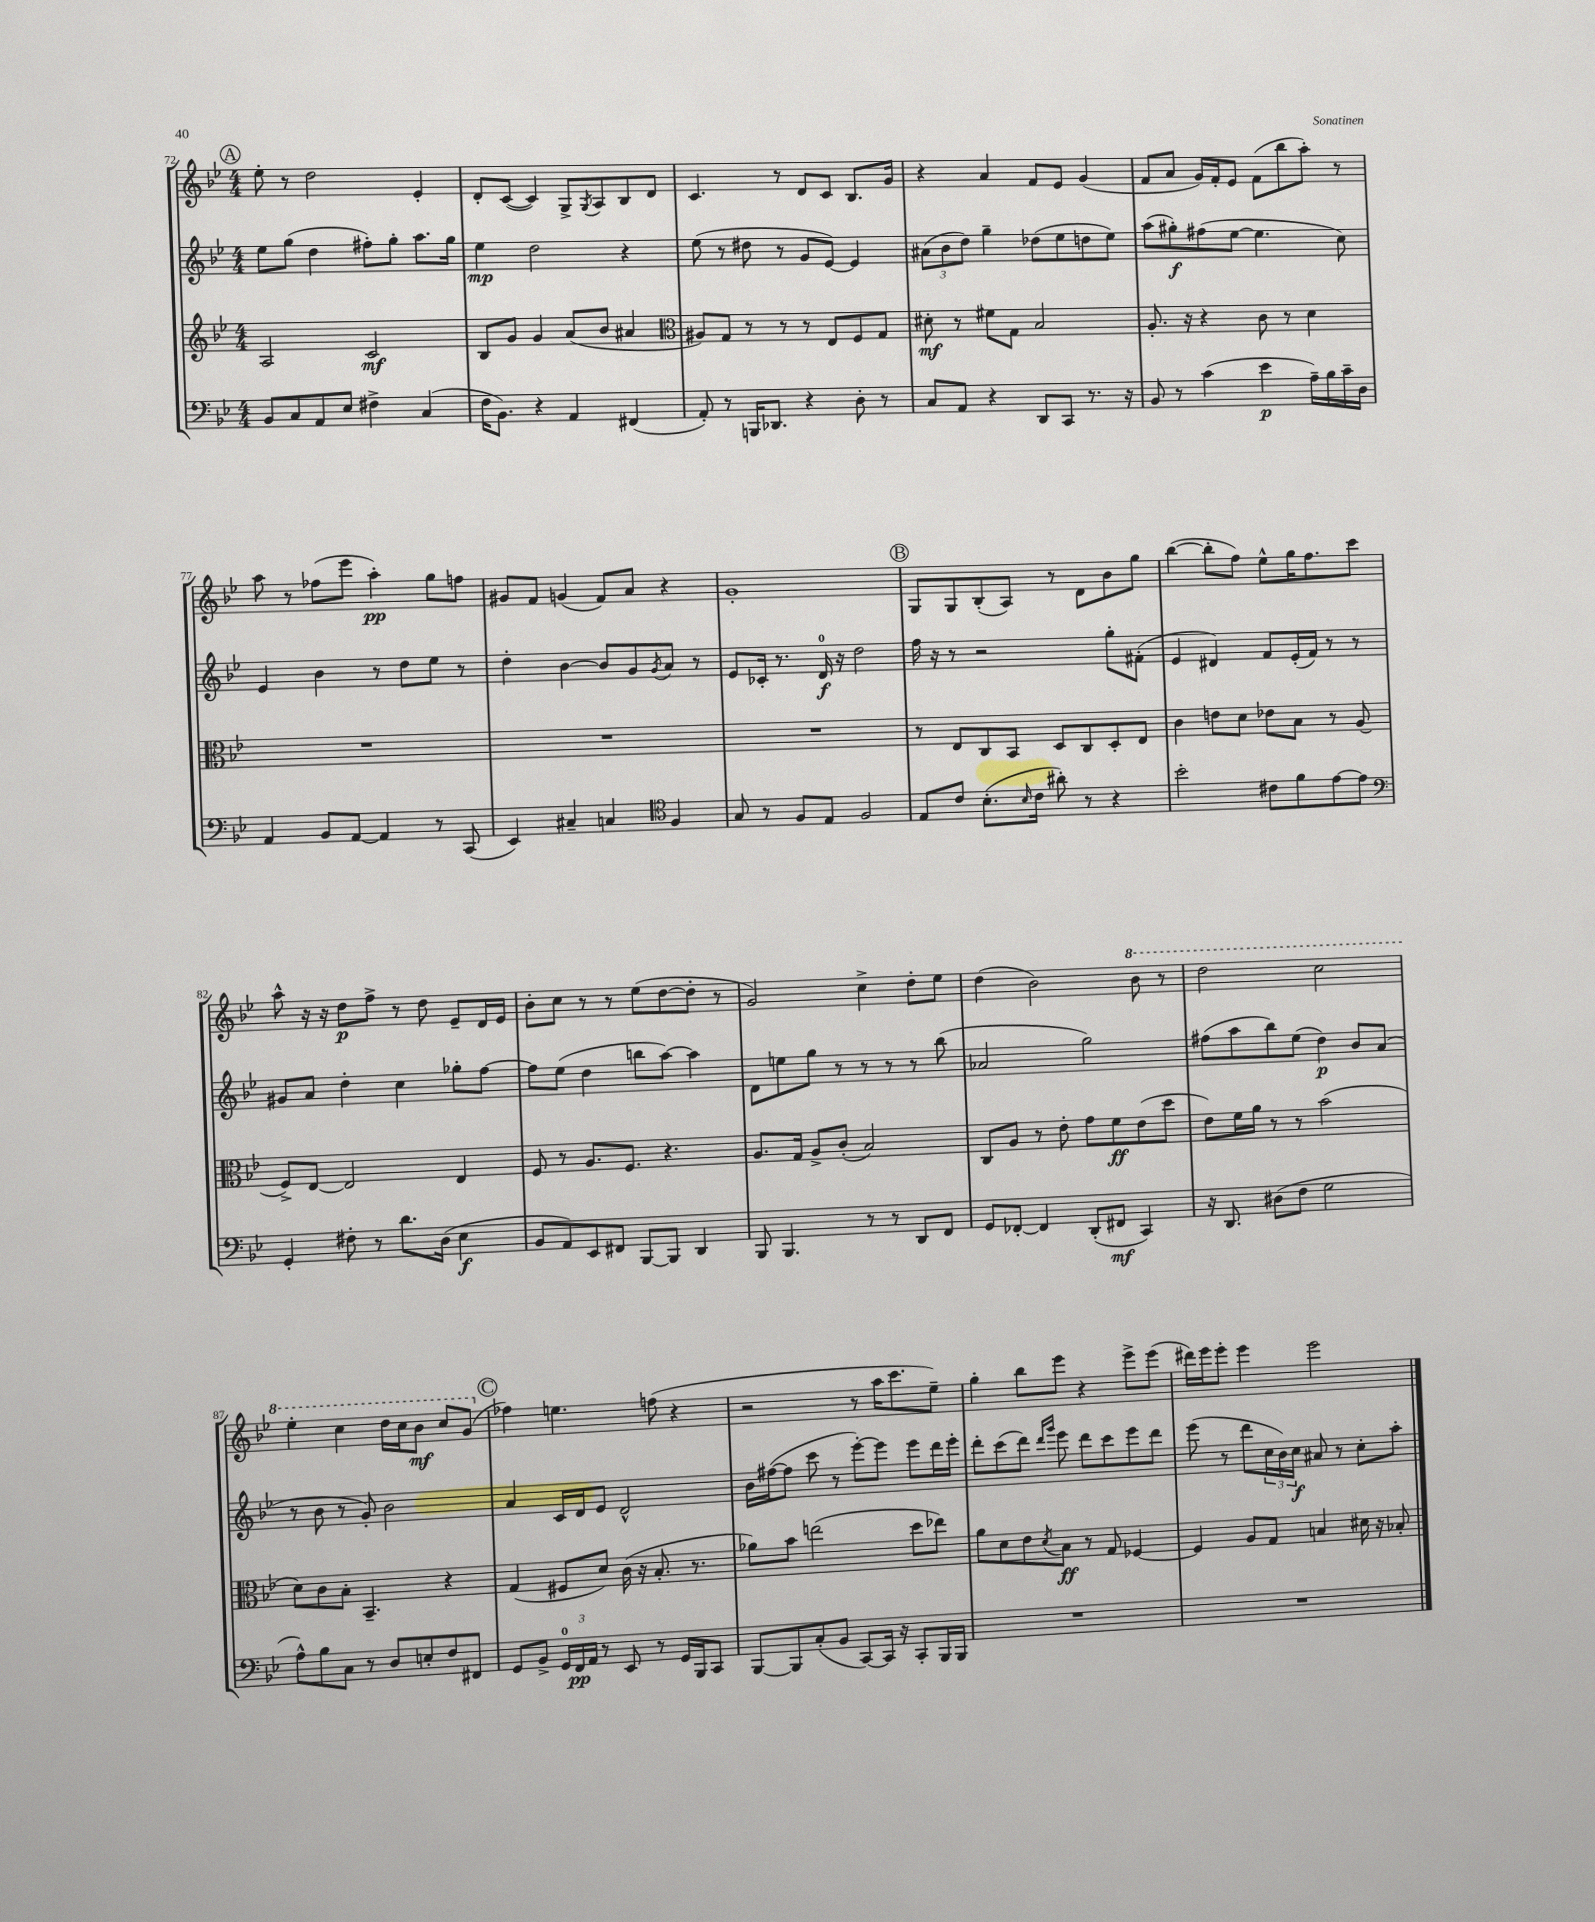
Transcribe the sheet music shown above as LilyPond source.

<<
\new StaffGroup <<
\new Staff = "s0" {
    \clef treble \key bes \major \numericTimeSignature \time 4/4
    \mark \markup { \circle "A" } ees''8-. r8 d''2 ees'4-. |
    d'8-. c'8~( c'4) g8-> \acciaccatura { g8 } a8 bes8 d'8 |
    c'4. r8 d'8 c'8 bes8. g'16 |
    r4 a'4 f'8 ees'8 g'4( |
    f'8 a'8 g'16) f'16-. ees'8 f'8( bes''8 a''8-.) r8 |
    a''8 r8 fes''8( ees'''8 a''4-.\pp) g''8 f''8 |
    gis'8 f'8 g'4( f'8) a'8 r4 |
    g'1-. |
    \mark \markup { \circle "B" } g8 g8 bes8-.( a8) r8 d'8 bes'8 g''8 |
    bes''4~( bes''8-. f''8) ees''8-^ g''16 f''8. c'''8 |
    a''8-^ r16 r16 d''8\p f''8-> r8 d''8 ees'8-- d'16 ees'16 |
    bes'8-. c''8 r8 r8 ees''8( d''8~ d''8-. r8 |
    g'2) c''4-> d''8-. ees''8 |
    d''4( bes'2) \ottava #1 bes''8 r8 |
    d'''2 c'''2 |
    ees'''4-. c'''4 d'''16 c'''16 bes''8\mf c'''8 g''8( \ottava #0 |
    \mark \markup { \circle "C" } fes''4) e''4. f''8( r4 |
    r2 r8 a''16 c'''8. ees''8--) |
    g''4-. bes''8 ees'''8 r4 ees'''8-> ees'''8( |
    dis'''16) ees'''16 ees'''8-. ees'''4 ees'''2 \bar "|." |
}
\new Staff = "s1" {
    \clef treble \key bes \major \numericTimeSignature \time 4/4
    \mark \markup { \circle "A" } ees''8 g''8( d''4 fis''8-.) g''8-. a''8. g''16 |
    ees''4\mp d''2 r4 |
    ees''8( r8 dis''8 r8 g'8 ees'8~) ees'4 |
    \tuplet 3/2 { ais'8( bes'8 d''8) } g''4-- des''8( ees''8 d''8 ees''8) |
    a''8( gis''8-.\f) fis''8( ees''8~ ees''4. c''8) |
    ees'4 bes'4 r8 d''8 ees''8 r8 |
    d''4-. bes'4~ bes'8 g'8 \acciaccatura { g'8 } a'8 r8 |
    ees'8 ces'16-. r8. d'16-0\f r16 d''2 |
    \mark \markup { \circle "B" } f''16 r16 r8 r2 g''8-. fis'8-.( |
    ees'4 dis'4) f'8 ees'16-.( f'16) r8 r8 |
    gis'8 a'8 d''4-. c''4 ges''8-. f''8~ |
    f''8 ees''8( d''4 b''8 a''8~) a''4 |
    d'8 e''8 g''8 r8 r8 r8 r8 bes''8( |
    aes'2 g''2) |
    fis''8( a''8 bes''8) ees''8( d''4\p) bes'8 a'8( |
    r8 bes'8 r8 g'8-.) bes'2 |
    \mark \markup { \circle "C" } a'4 c'16 d'16 ees'8 d'2-^ |
    bes'16 fis''16~( fis''8 c'''8 r8 ees'''8~-.) ees'''8 ees'''8 d'''16 ees'''16-. |
    d'''8-. c'''8( d'''8) \grace { d'''16 g'''16 } ees'''8 d'''8 c'''8 ees'''8 d'''8 |
    ees'''8( r8 d'''8 \tuplet 3/2 { c''16 bes'16) c''16\f } ais'8 r8 c''8-. a''8-. \bar "|." |
}
\new Staff = "s2" {
    \clef treble \key bes \major \numericTimeSignature \time 4/4
    \mark \markup { \circle "A" } a2 c'2\mf |
    bes8 g'8 g'4 a'8( bes'8 ais'4 |
    \clef alto ais8) g8 r8 r8 r8 ees8 f8 g8 |
    dis'8-.\mf r8 fis'8 g8 bes2 |
    a8.-. r16 r4 c'8 r8 d'4 |
    R1 |
    R1 |
    R1 |
    \mark \markup { \circle "B" } r8 ees8 c8 bes,8 d8 c8 d8-. ees8 |
    c'4 e'8 d'8 ees'8 bes8 r8 a8( |
    f8->) ees8~ ees2 ees4 |
    f8 r8 a8. f8. r4. |
    a8. g16 a8-> c'8-.( bes2) |
    c8 a8 r8 ees'8-. g'8 f'8\ff ees'8( d''8 |
    ees'8) f'16 a'16 r8 r8 bes'2( |
    d'8) c'8 bes8-. bes,4.-- r4 |
    \mark \markup { \circle "C" } g4( fis8 d'8) c'16( r16 bes8.-. r8. |
    aes'8) bes'8 e''2( d''8 ees''8) |
    a'8 d'8 ees'8 \acciaccatura { d'8 } bes8\ff r8 g8 fes4~ |
    fes4 a8 g8 b4 dis'16 r16 bes8-. \bar "|." |
}
\new Staff = "s3" {
    \clef bass \key bes \major \numericTimeSignature \time 4/4
    \mark \markup { \circle "A" } bes,8 c8 a,8 ees8 fis4-> c4( |
    f16 bes,8.) r4 a,4 fis,4( |
    a,8-.) r8 b,,16 des,8. r4 d8-. r8 |
    c8 a,8 r4 d,8 c,8 r8. r16 |
    bes,8 r8 c'4( ees'4\p a16--) bes16 c'16-- d16 |
    a,4 bes,8 a,8~ a,4 r8 c,8( |
    ees,4) cis4-- c4 \clef tenor f4 |
    g8 r8 f8 ees8 f2 |
    \mark \markup { \circle "B" } ees8 c'8 bes8.-.( \grace { bes16 } c'16 ais'8-.) r8 r4 |
    bes'2-. cis'8 f'8 ees'8~ ees'8 |
    \clef bass g,4-. fis8-. r8 d'8. d16( ees4\f |
    bes,8 a,8) ees,8 fis,8 bes,,8~ bes,,8 d,4 |
    bes,,8 bes,,4. r8 r8 d,8 f,8 |
    g,8 fes,8~-. fes,4 d,8-.( fis,8\mf c,4) |
    r16 d,8. dis8( f8 g2 |
    a8-^) bes8 c8 r8 d8 e8-. f8 fis,8 |
    \mark \markup { \circle "C" } g,8 bes,8-> \tuplet 3/2 { g,16-0 f,16\pp a,16 } r8 ees,8 r8 g,16 bes,,16 c,8 |
    bes,,8~ bes,,8 c8-.( bes,8 c,8~) c,16 r16 c,8-. bes,,16 bes,,16 |
    R1 |
    R1 \bar "|." |
}
>>
>>
\layout { \context { \Score currentBarNumber = #72 } }
